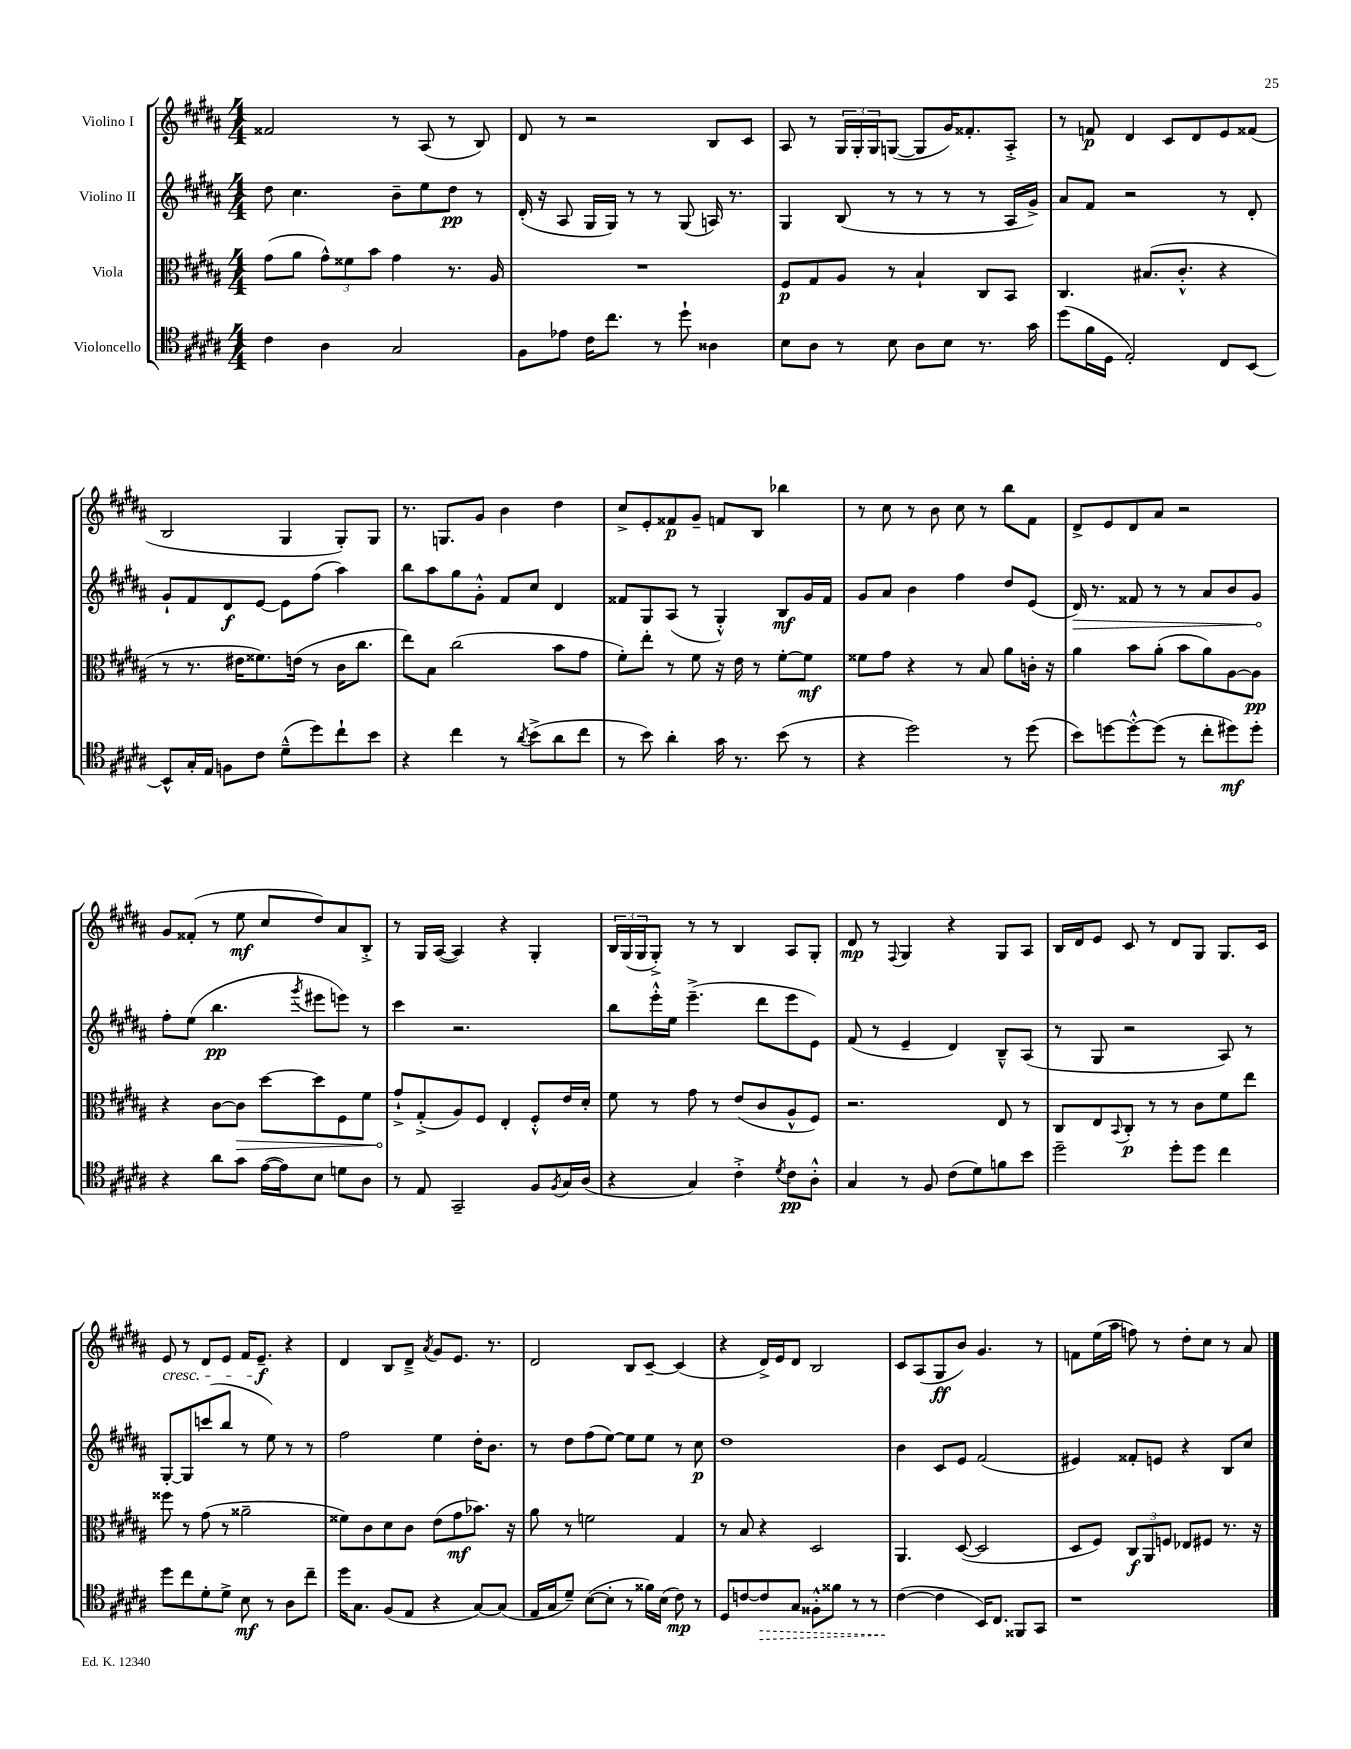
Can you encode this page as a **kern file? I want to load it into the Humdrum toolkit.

**kern	**dynam	**kern	**dynam	**kern	**dynam	**kern	**dynam
*part4	*part4	*part3	*part3	*part2	*part2	*part1	*part1
*staff4	*staff4	*staff3	*staff3	*staff2	*staff2	*staff1	*staff1
*I"Violoncello	*	*I"Viola	*	*I"Violino II	*	*I"Violino I	*
*clefC4	*	*clefC3	*	*clefG2	*	*clefG2	*
*k[f#c#g#d#a#]	*	*k[f#c#g#d#a#]	*	*k[f#c#g#d#a#]	*	*k[f#c#g#d#a#]	*
*M4/4	*	*M4/4	*	*M4/4	*	*M4/4	*
=106	=106	=106	=106	=106	=106	=106	=106
4c#\	.	(8g#\L	.	8dd#\	.	2f##X/	.
.	.	8a#\J	.	4.cc#\	.	.	.
4A#\	.	12g#^^\L)	.	.	.	.	.
.	.	12f##X\	.	.	.	.	.
.	.	12b\J	.	.	.	.	.
2G#/	.	4g#\	.	8b~\L	.	8r	.
.	.	.	.	8ee\	.	(8A#/	.
.	.	8.r	.	8dd#\J	pp	8r	.
.	.	.	.	8r	.	8B/)	.
.	.	16A#/	.	.	.	.	.
=107	=107	=107	=107	=107	=107	=107	=107
8F#\L	.	1r	.	(16d#'/	.	8d#/	.
.	.	.	.	16r	.	.	.
8e-X\J	.	.	.	8A#/	.	8r	.
16c#\KL	.	.	.	16G#/LL	.	2r	.
8.cc#\J	.	.	.	16G#/JJ)	.	.	.
.	.	.	.	8r	.	.	.
8r	.	.	.	8r	.	.	.
8dd#`\	.	.	.	(8G#/	.	.	.
4A##X\	.	.	.	16An/)	.	8B/L	.
.	.	.	.	8.r	.	.	.
.	.	.	.	.	.	8c#/J	.
=108	=108	=108	=108	=108	=108	=108	=108
8B\L	.	8F#/L	p	4G#/	.	8A#/	.
8A#\J	.	8G#/	.	.	.	8r	.
8r	.	8A#/J	.	(8B/	.	24G#/LL	.
.	.	.	.	.	.	24G#'/	.
.	.	.	.	.	.	24G#/J	.
8B\	.	8r	.	8r	.	([8Gn/J	.
8A#\L	.	4B`/	.	8r	.	8G/L]	.
8B\J	.	.	.	8r	.	16g#/K)	.
.	.	.	.	.	.	8.f##X'/	.
8.r	.	8C#/L	.	8r	.	.	.
.	.	8BB/J	.	16A#/LL	.	8A#'^/J	.
16g#\	.	.	.	16g#^/JJ)	.	.	.
=109	=109	=109	=109	=109	=109	=109	=109
(8dd#\L	.	4.C#/	.	8a#/L	.	8r	.
16f#\L	.	.	.	8f#/J	.	8fn/	p
16D#\JJ	.	.	.	.	.	.	.
2E'/)	.	.	.	2r	.	4d#/	.
.	.	(8.B#X/L	.	.	.	.	.
.	.	.	.	.	.	8c#/L	.
.	.	8.c#'^^/J	.	.	.	.	.
.	.	.	.	.	.	8d#/	.
8C#/L	.	4r	.	8r	.	8e/	.
[8BB/J	.	.	.	8d#'/	.	(8f##X/J	.
!!LO:LB:g=z
=110	=110	=110	=110	=110	=110	=110	=110
8BB^^/L]	.	8r	.	8g#`/L	.	2B/	.
16G#'/L	.	8.r	.	8f#/	.	.	.
16E/JJ	.	.	.	.	.	.	.
8Fn\L	.	.	.	8d#/	f	.	.
.	.	16e#X\KL	.	.	.	.	.
8c#\J	.	8.f##X\)	.	[8e/J	.	.	.
(8d#~^^\L	.	.	.	8e\L]	.	4G#/	.
.	.	(16en\Jk	.	.	.	.	.
8dd#\)	.	8r	.	(8ff#\J	.	.	.
8cc#`\	.	16c#\KL	.	4aa#\)	.	8G#'/L)	.
.	.	8.cc#\J	.	.	.	.	.
8b\J	.	.	.	.	.	8G#/J	.
=111	=111	=111	=111	=111	=111	=111	=111
4r	.	8ee\L)	.	8bb\L	.	8.r	.
.	.	8B\J	.	8aa#\	.	.	.
.	.	.	.	.	.	8.Gn/L	.
4cc#\	.	(2cc#\	.	8gg#\	.	.	.
.	.	.	.	8g#'^^\J	.	8g#/J	.
8r	.	.	.	8f#/L	.	4b\	.
8qa#/	.	.	.	.	.	.	.
(8b^\L	.	.	.	8cc#/J	.	.	.
8a#\	.	8b\L	.	4d#/	.	4dd#\	.
8cc#\J	.	8g#\J	.	.	.	.	.
=112	=112	=112	=112	=112	=112	=112	=112
8r	.	8f#'\L)	.	8f##X/L	.	8cc#^/L	.
8b\)	.	8ee'\J	.	8G#/	.	8e'/	.
4a#'\	.	8r	.	(8A#/J	.	8f##X/	p
.	.	8f#\	.	8r	.	8g#~/J	.
16g#\	.	16r	.	4G#'^^/)	.	8fn/L	.
8.r	.	16e\	.	.	.	.	.
.	.	8r	.	.	.	8B/J	.
(8b\	.	[8f#'\L	.	8B/L	mf	4bb-X\	.
8r	.	8f#\J]	mf	16g#/L	.	.	.
.	.	.	.	16f##/JJ	.	.	.
=113	=113	=113	=113	=113	=113	=113	=113
4r	.	8f##X\L	.	8g#/L	.	8r	.
.	.	8g#\J	.	8a#/J	.	8cc#\	.
2dd#\)	.	4r	.	4b\	.	8r	.
.	.	.	.	.	.	8b\	.
.	.	8r	.	4ff#\	.	8cc#\	.
.	.	8B/	.	.	.	8r	.
8r	.	8a#\L	.	8dd#/L	.	8bb\L	.
(8dd#\	.	16cn'\Jk	.	(8e/J	.	8f#\J	.
.	.	16r	.	.	.	.	.
=114	=114	=114	=114	=114	=114	=114	=114
!	!	!	!	!	!LO:HP:b	!	!
8b\L)	.	4a#\	.	16d#/)	>	8d#^/L	.
.	.	.	.	8.r	.	.	.
[8ddn\	.	.	.	.	.	8e/	.
8dd'^^\_	.	8b\L	.	8f##X/	.	8d#/	.
(8dd\J]	.	(8a#'\J	.	8r	.	8a#/J	.
8r	.	8b\L	.	8r	.	2r	.
8cc#'\L	.	8a#\)	.	8a#/L	.	.	.
8dd#X\)	mf	[8A#\	.	8b/	.	.	.
8dd#'\J	.	8A#\J]	pp	8g#/J	.	.	.
.	.	.	.	.	]	.	.
!!LO:LB:g=z
=115	=115	=115	=115	=115	=115	=115	=115
4r	.	4r	.	8ff#'\L	.	8g#/L	.
.	.	.	.	(8ee\J	.	(8f##X'/J	.
8a#\L	.	[8c#\L	.	4.bb\	pp	8r	.
!	!	!	!LO:HP:b	!	!	!	!
8g#\J	.	8c#\J]	>	.	.	8ee\	mf
([16e\LL	.	[8dd#\L	.	.	.	8cc#/L	.
16e\J])	.	.	.	.	.	.	.
.	.	.	.	8qggg#/	.	.	.
8B\J	.	8dd#\]	.	8eee#X\L	.	8dd#/)	.
8dn\L	.	8F#\	.	8eeen\J)	.	8a#/	.
8A#\J	.	8f#\J	.	8r	.	8B'^/J	.
=116	=116	=116	=116	=116	=116	=116	=116
8r	.	8g#`^/L	.	4ccc#\	.	8r	.
8E/	.	(8G#'^/	]	.	.	16G#/LL	.
.	.	.	.	.	.	([16A#/JJ	.
2GG#~/	.	8A#/)	.	2.r	.	4A#/])	.
.	.	8F#/J	.	.	.	.	.
.	.	4E'/	.	.	.	4r	.
8F#/L	.	8F#'^^/L	.	.	.	4G#'/	.
8qF#/	.	.	.	.	.	.	.
16G#/L	.	16e/L	.	.	.	.	.
(16A#/JJ	.	16d#'/JJ	.	.	.	.	.
=117	=117	=117	=117	=117	=117	=117	=117
4r	.	8f#\	.	8bb\L	.	24B/LL	.
.	.	.	.	.	.	(24G#/	.
.	.	.	.	.	.	24G#/J	.
.	.	8r	.	16eee'^^\L	.	8G#'^/J)	.
.	.	.	.	16ee\JJ	.	.	.
4G#/)	.	8g#\	.	(4.eee~^\	.	8r	.
.	.	8r	.	.	.	8r	.
4c#'^\	.	(8e/L	.	.	.	4B/	.
.	.	8c#/	.	8ddd#\L	.	.	.
8qd#/	.	.	.	.	.	.	.
8c#\L	pp	8A#^^/	.	8eee\	.	8A#/L	.
8A#'^^\J	.	8F#/J)	.	8e\J)	.	8G#'/J	.
=118	=118	=118	=118	=118	=118	=118	=118
4G#/	.	2.r	.	(8f#/	.	8d#/	mp
.	.	.	.	8r	.	8r	.
.	.	.	.	.	.	8qqF#/	.
8r	.	.	.	4e~/	.	4G#/	.
8F#/	.	.	.	.	.	.	.
(8c#\L	.	.	.	4d#/)	.	4r	.
8d#\)	.	.	.	.	.	.	.
8fn\	.	8E/	.	8B~^^/L	.	8G#/L	.
8b\J	.	8r	.	(8A#/J	.	8A#/J	.
=119	=119	=119	=119	=119	=119	=119	=119
2dd#~\	.	8C#/L	.	8r	.	16B/LL	.
.	.	.	.	.	.	16d#/J	.
.	.	8E/	.	8G#/	.	8e/J	.
.	.	8qqBB/	.	.	.	.	.
.	.	8C#'/J	p	2r	.	8c#/	.
.	.	8r	.	.	.	8r	.
8dd#'\L	.	8r	.	.	.	8d#/L	.
8dd#\J	.	8c#\L	.	.	.	8G#/J	.
4cc#\	.	8f#\	.	8A#/)	.	8.G#/L	.
.	.	8ee\J	.	8r	.	.	.
.	.	.	.	.	.	16c#/Jk	.
!!LO:LB:g=z
=120	=120	=120	=120	=120	=120	=120	=120
!	!	!	!	!	!	!LO:TX:b:i:t=cresc.	!
8dd#\L	.	8ff##X\	.	[8G#'/L	.	8e/	.
8cc#\	.	8r	.	8G#/]	.	8r	.
8d#'\	.	(8g#\	.	(8cccn/	.	8d#/L	.
8d#^\J	.	8r	.	8bb/J	.	8e/J	.
8B\	mf	2a##X~\	.	8r	.	16f#/KL	.
.	.	.	.	.	.	8.e~/J	f
8r	.	.	.	8ee\)	.	.	.
8A#\L	.	.	.	8r	.	4r	.
8cc#~\J	.	.	.	8r	.	.	.
=121	=121	=121	=121	=121	=121	=121	=121
16dd#\KL	.	8f##X\L)	.	2ff#\	.	4d#/	.
8.G#\J	.	.	.	.	.	.	.
.	.	8c#\	.	.	.	.	.
(8F#/L	.	8d#\	.	.	.	8B/L	.
8E/J	.	8c#\J	.	.	.	8d#~^/J	.
.	.	.	.	.	.	8qa#/	.
4r	.	(8e\L	.	4ee\	.	8g#/L	.
.	.	8g#\	mf	.	.	8.e/J	.
[8G#/L)	.	8.b-X\J)	.	16dd#'\KL	.	.	.
.	.	.	.	8.b\J	.	8.r	.
(8G#/J]	.	.	.	.	.	.	.
.	.	16r	.	.	.	.	.
=122	=122	=122	=122	=122	=122	=122	=122
16E/LL	.	8a#\	.	8r	.	2d#/	.
16G#/J	.	.	.	.	.	.	.
8d#~/J)	.	8r	.	8dd#\L	.	.	.
([8B\L	.	2fn\	.	(8ff#\	.	.	.
8B'\J]	.	.	.	[8ee\J)	.	.	.
8r	.	.	.	8ee\L]	.	8B/L	.
16f##X\LL)	.	.	.	8ee\J	.	[8c#~/J	.
(16B\JJ	.	.	.	.	.	.	.
8c#\)	mp	4G#/	.	8r	.	(4c#/]	.
8r	.	.	.	8cc#\	p	.	.
=123	=123	=123	=123	=123	=123	=123	=123
8D#/L	.	8r	.	1dd#	.	4r	.
[8cn/	.	8B/	.	.	.	.	.
!	!LO:HP:b	!	!	!	!	!	!
8c/]	>	4r	.	.	.	16d#^/LL)	.
.	.	.	.	.	.	16e/J	.
8G#/J	.	.	.	.	.	8d#/J	.
8F##X'^^\L	.	2D#/	.	.	.	2B/	.
8f##X\J	.	.	.	.	.	.	.
8r	.	.	.	.	.	.	.
8r	.	.	.	.	.	.	.
=124	=124	=124	=124	=124	=124	=124	=124
([4c#\	.	4.AA#/	.	4b\	.	8c#/L	.
.	.	.	.	.	.	(8A#/	.
4c#\]	]	.	.	8c#/L	.	8G#/	ff
.	.	([8D#/	.	8e/J	.	8b/J)	.
16BB/KL)	.	2D#/]	.	(2f#/	.	4.g#/	.
8.C#/J	.	.	.	.	.	.	.
8FF##X/L	.	.	.	.	.	.	.
8GG#/J	.	.	.	.	.	8r	.
=125	=125	=125	=125	=125	=125	=125	=125
1r	.	8D#/L	.	4e#X/)	.	8fn\L	.
.	.	8F#/J)	.	.	.	(16ee\L	.
.	.	.	.	.	.	16aa#\JJ	.
.	.	12C#/L	f	8f##X'/L	.	8ffn\)	.
.	.	12AA#/	.	.	.	.	.
.	.	.	.	8en/J	.	8r	.
.	.	12Fn/J	.	.	.	.	.
.	.	8E-X/L	.	4r	.	8dd#'\L	.
.	.	8F#X/J	.	.	.	8cc#\J	.
.	.	8.r	.	8B/L	.	8r	.
.	.	.	.	8cc#/J	.	8a#/	.
.	.	16r	.	.	.	.	.
==	==	==	==	==	==	==	==
*-	*-	*-	*-	*-	*-	*-	*-
